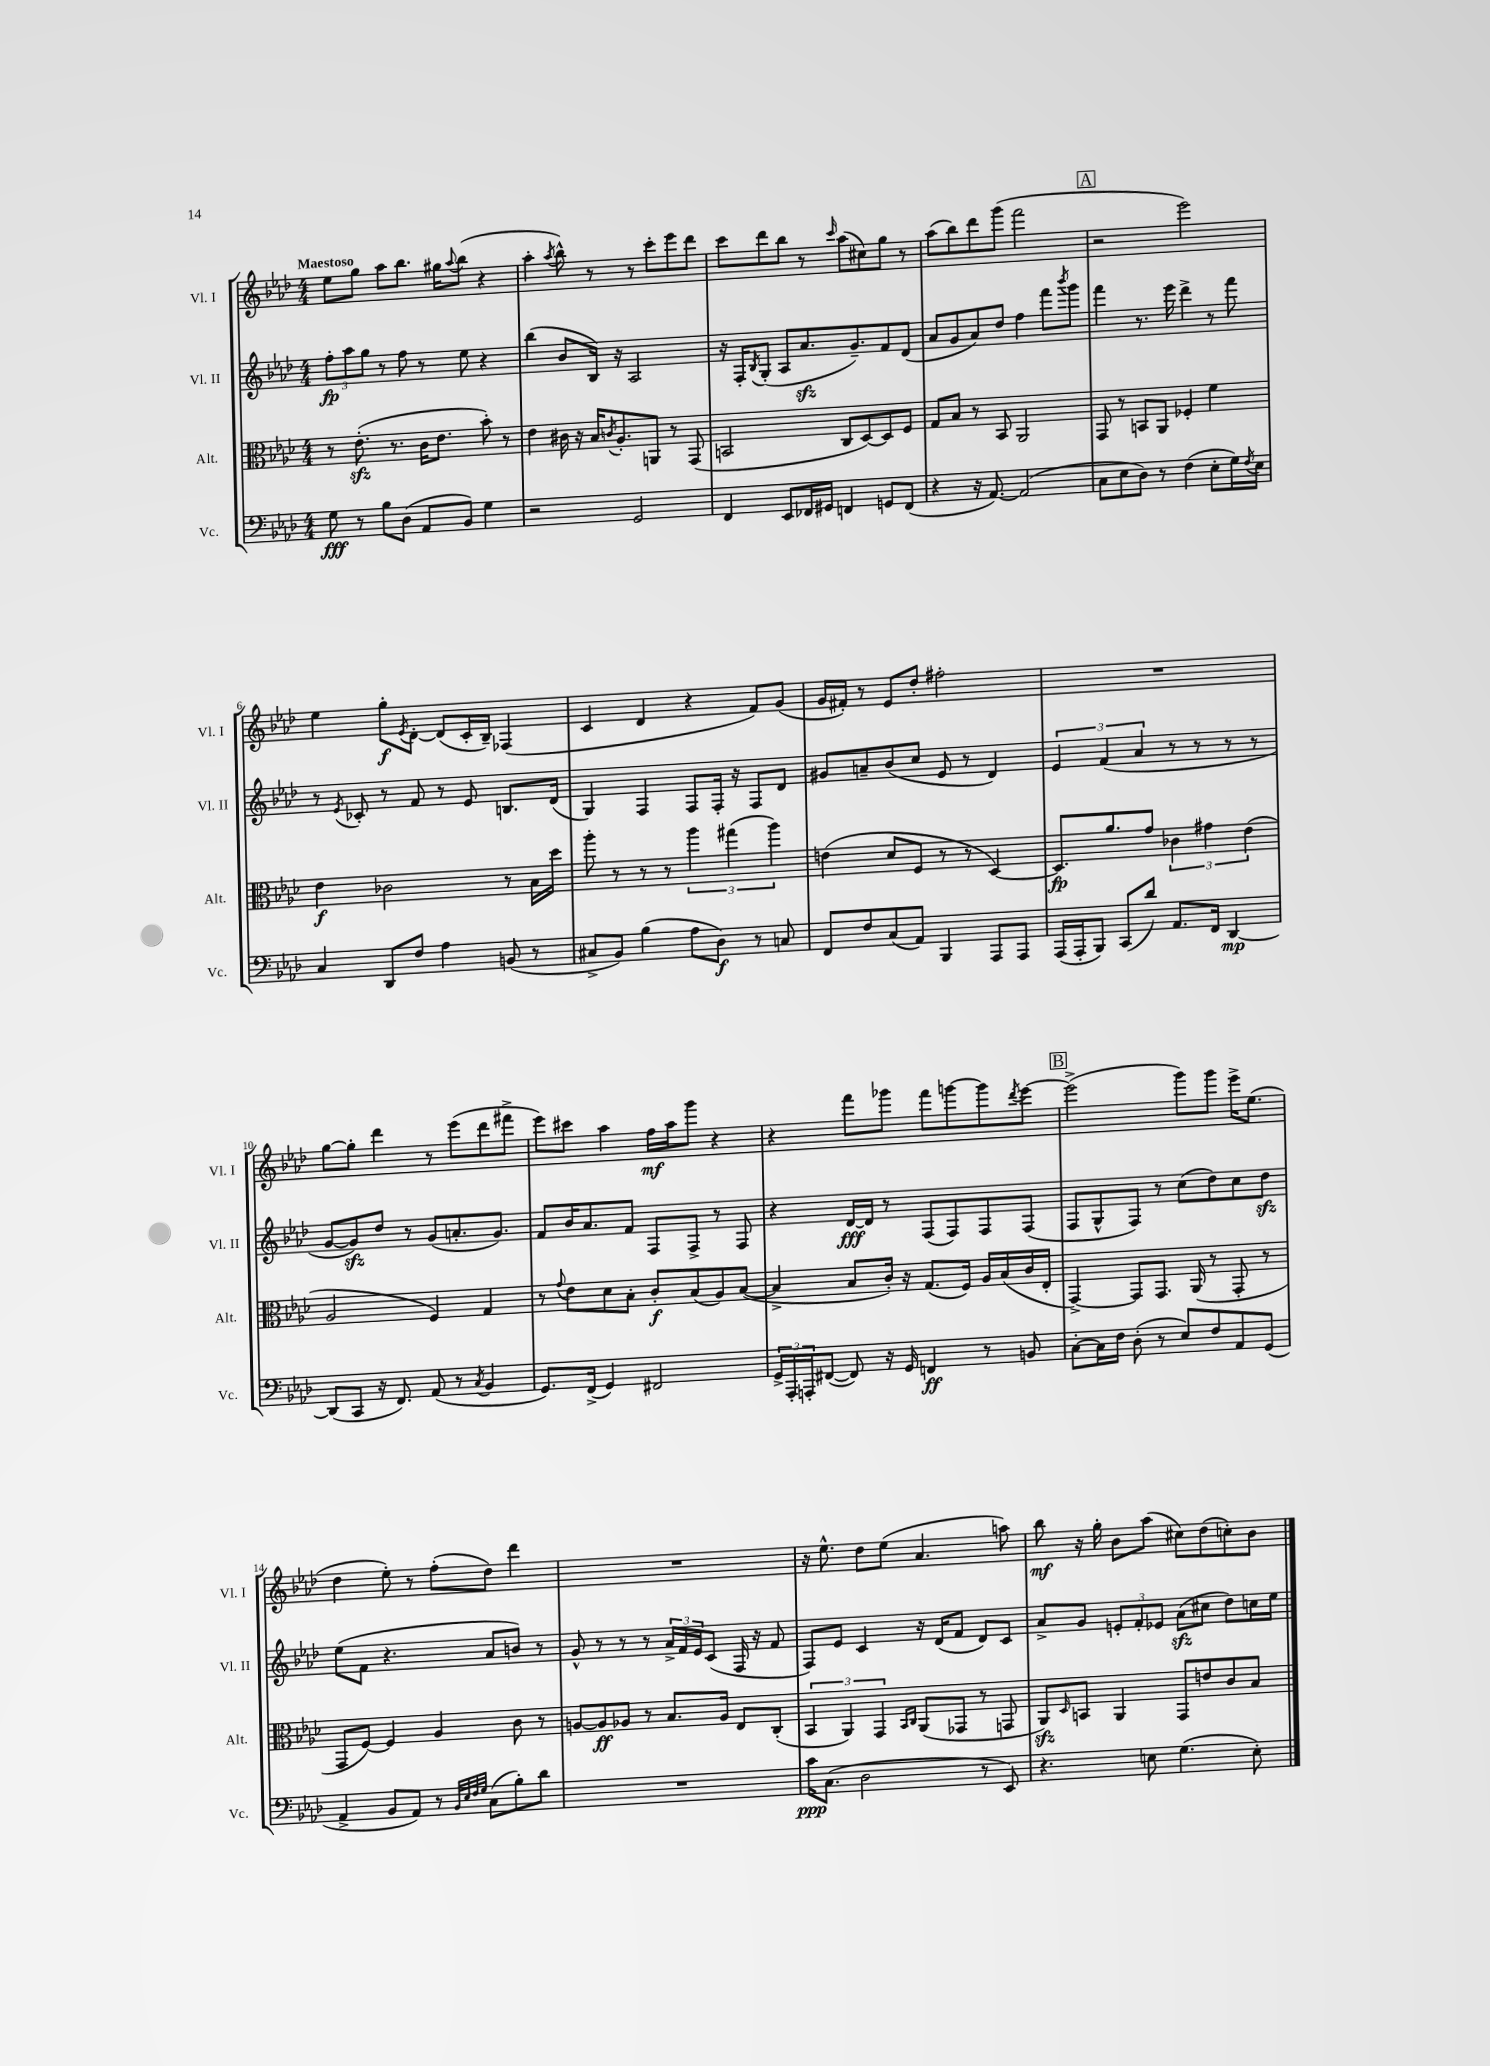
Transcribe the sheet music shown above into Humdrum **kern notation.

**kern	**kern	**kern	**kern
*staff4	*staff3	*staff2	*staff1
*clefF4	*clefC3	*clefG2	*clefG2
*k[b-e-a-d-]	*k[b-e-a-d-]	*k[b-e-a-d-]	*k[b-e-a-d-]
*M4/4	*M4/4	*M4/4	*M4/4
8G	8r	12ff'	8ee-
.	.	12aa-	.
8r	(8.e-'	.	8gg
.	.	12gg	.
8B-	.	8r	8aa-
.	8.r	.	.
(8D-	.	8ff	8.bb-
8AA-	16c	8r	.
.	8.e-	.	16gg#
.	.	.	8qqaa-
8BB-)	.	8ee-	(8bb-
4G	8b-')	4r	4r
.	8r	.	.
=	=	=	=
2r	4e-	(4bb-	4aa-'
.	.	.	8qaa-
.	16c#	8b-	8bb-^^)
.	16r	.	.
.	16B-	16B-)	8r
.	8qc	.	.
.	8.A-'	16r	.
2GG	.	2A-	8r
.	8AA	.	8ccc'
.	8r	.	8eee-
.	(8GG	.	8ddd-
=	=	=	=
4FF	2BB	16r	8ccc
.	.	16F'	.
.	.	8qB-	.
.	.	(8G'	8ddd-
8EE-	.	8A-	8bb-
16FF-	.	8.a-	8r
16GG#	.	.	.
.	.	.	16qqccc
4FF	8C	.	(8aa-
.	.	8.g~)	.
.	[8D-)	.	8cc#)
8GG	8D-]	8f	8gg
(8FF	8F	(8d-	8r
=	=	=	=
4r	8G	8a-	(8aa-
.	8B-	8g	8bb-)
16r	8r	8a-)	8ddd-
[8.AA-)	.	.	.
.	8BB-	8dd-	(8ggg
(2AA-]	2AA-	4ff	2fff
.	.	8fff	.
.	.	8qbbb-	.
.	.	8ggg	.
=	=	=	=
8C	8GG	4fff	2r
8E-	8r	.	.
8D-)	8BB	8.r	.
8r	8AA-	.	.
.	.	16eee-	.
(4F	4F-'	4ddd-^	2eee-)
8E-'	4f	8r	.
16G)	.	8fff	.
8qF	.	.	.
16E-	.	.	.
=	=	=	=
4C	4e-	8r	4ee-
.	.	8qe-	.
.	.	8c-'	.
8DD-	2c-	8r	8gg'
.	.	.	8qe-
8F	.	8f	[8d-'
4A-	.	8r	(8d-]
.	.	8e-	16c'
.	.	.	16B-~)
(8BB	8r	8.B	(4F-
8r	16B-	.	.
.	16dd-	(16d-	.
=	=	=	=
8C#^	8aa-'	4G)	4c
8BB-)	8r	.	.
(4B-	8r	4F	4d-
.	8r	.	.
8A-	6aa-	8F	4r
8D-)	.	16F'	.
.	(6gg#	.	.
.	.	16r	.
8r	.	8F	8f)
.	6aa-)	.	.
8C	.	8d-	(8g
=	=	=	=
8FF	(4e	8g#	16g
.	.	.	16f#')
8F	.	8a~	8r
(8C	8d-	(8b-	8e-
8AA-)	8F	8cc	8dd-'
4BBB-	8r	8e-	2ff#'
.	8r	8r	.
8AAA-	[4D-)	4d-)	.
8AAA-	.	.	.
=	=	=	=
(16AAA-	8.D-]	6e-	1r
16AAA-'	.	.	.
8BBB-)	.	.	.
.	.	(6f	.
.	8.a-	.	.
(8CC	.	.	.
.	.	6a-	.
8d-)	8g	.	.
8.AA-	6c-	8r	.
.	.	8r	.
.	6g#	.	.
16FF	.	.	.
[4DD-	.	8r	.
.	(6e-	.	.
.	.	8r	.
=	=	=	=
(8DD-]	2A-	[8g	[8gg
8CC	.	8g])	8gg']
16r	.	8dd-	4ddd-
8.FF)	.	.	.
.	.	8r	.
(8AA-	4F)	(8g	8r
8r	.	8.a'	(8eee-
8qC	.	.	.
4BB-	4G	.	8ddd-
.	.	8.g)	.
.	.	.	8fff#^
=	=	=	=
8.GG)	8r	8f	8eee-)
.	8qqg	.	.
.	8e-	16b-	8ccc#
(16FF^	.	8.a-	.
4GG)	8d-	.	4aa-
.	8B-'	8f	.
2FF#	8c'	8F	16ff
.	.	.	16aa-
.	(8B-	8F^	8ggg
.	8A-)	8r	4r
.	([8B-	8F	.
=	=	=	=
24GG^	4B-^]	4r	4r
24AAA-'	.	.	.
24AAA'	.	.	.
([8FF#	.	.	.
8FF#])	8B-	[16d-	8fff
.	.	16d-]	.
16r	16c')	8r	8ggg-
16GG	16r	.	.
4FF	(8.G	(8F	8fff
.	.	8F)	[8ggg
.	16F)	.	.
8r	16A-	8F	8ggg]
.	(16B-	.	.
.	.	.	8qddd-
8BB	16c	(8F	[8eee-
.	16E-'	.	.
=	=	=	=
[8C'	[4GG^)	8F	(2eee-^]
16C]	.	8G^^	.
16F	.	.	.
(8D-'	8GG]	8F)	.
8r	8.GG	8r	.
8E-)	.	(8cc	8ggg)
.	(16AA-	.	.
8F	8r	8dd-)	8ggg
8AA-	8GG'	8cc	16eee-^
.	.	.	(8.ee-
(8GG	8r	8dd-	.
=	=	=	=
4AA-^	8GG	(8ee-	4dd-
.	[8F)	8f	.
8BB-	4F]	4.r	8ee-')
8AA-)	.	.	8r
8r	4A-	.	(8ff'
32qqBB-	.	.	.
32qqE-	.	.	.
32qqF	.	.	.
32qqG	.	.	.
(8C	.	8a-	8dd-)
8B-')	8c	8b)	4ddd-
8d-	8r	8r	.
=	=	=	=
1r	[8A	8g^^	1r
.	8A]	8r	.
.	8A-	8r	.
.	8r	8r	.
.	8.B-	24a-^	.
.	.	24f	.
.	.	24e-	.
.	.	(8c	.
.	16A-	.	.
.	8E-	16F	.
.	.	16r	.
.	(8C'	8f	.
=	=	=	=
16c	6BB-	8F)	16r
(8.C	.	.	8.ee-^^
.	.	8e-	.
.	6AA-)	.	.
2D-	.	4c	8dd-
.	6GG	.	.
.	.	.	(8ee-
.	16qqBB-	.	.
.	16qqC	.	.
.	(8AA-	16r	4.a-
.	.	(16d-	.
.	8GG-	8f	.
8r	8r	8d-)	.
8EE-)	8GG	8c	8aa)
=	=	=	=
4.r	8AA-)	8a-^	8bb-
.	16qqD-	.	.
.	8BB	8g	16r
.	.	.	16gg'
.	4AA-	12e'	8b-
.	.	12f'	.
8E	.	.	(8aa-
.	.	12e-	.
(4.G	8GG	(8a-	8cc#)
.	8e	8cc#	(8dd-
.	8c	8dd-)	8cc')
8E')	8B-	16cc	8b-
.	.	16ee-	.
==	==	==	==
*-	*-	*-	*-
